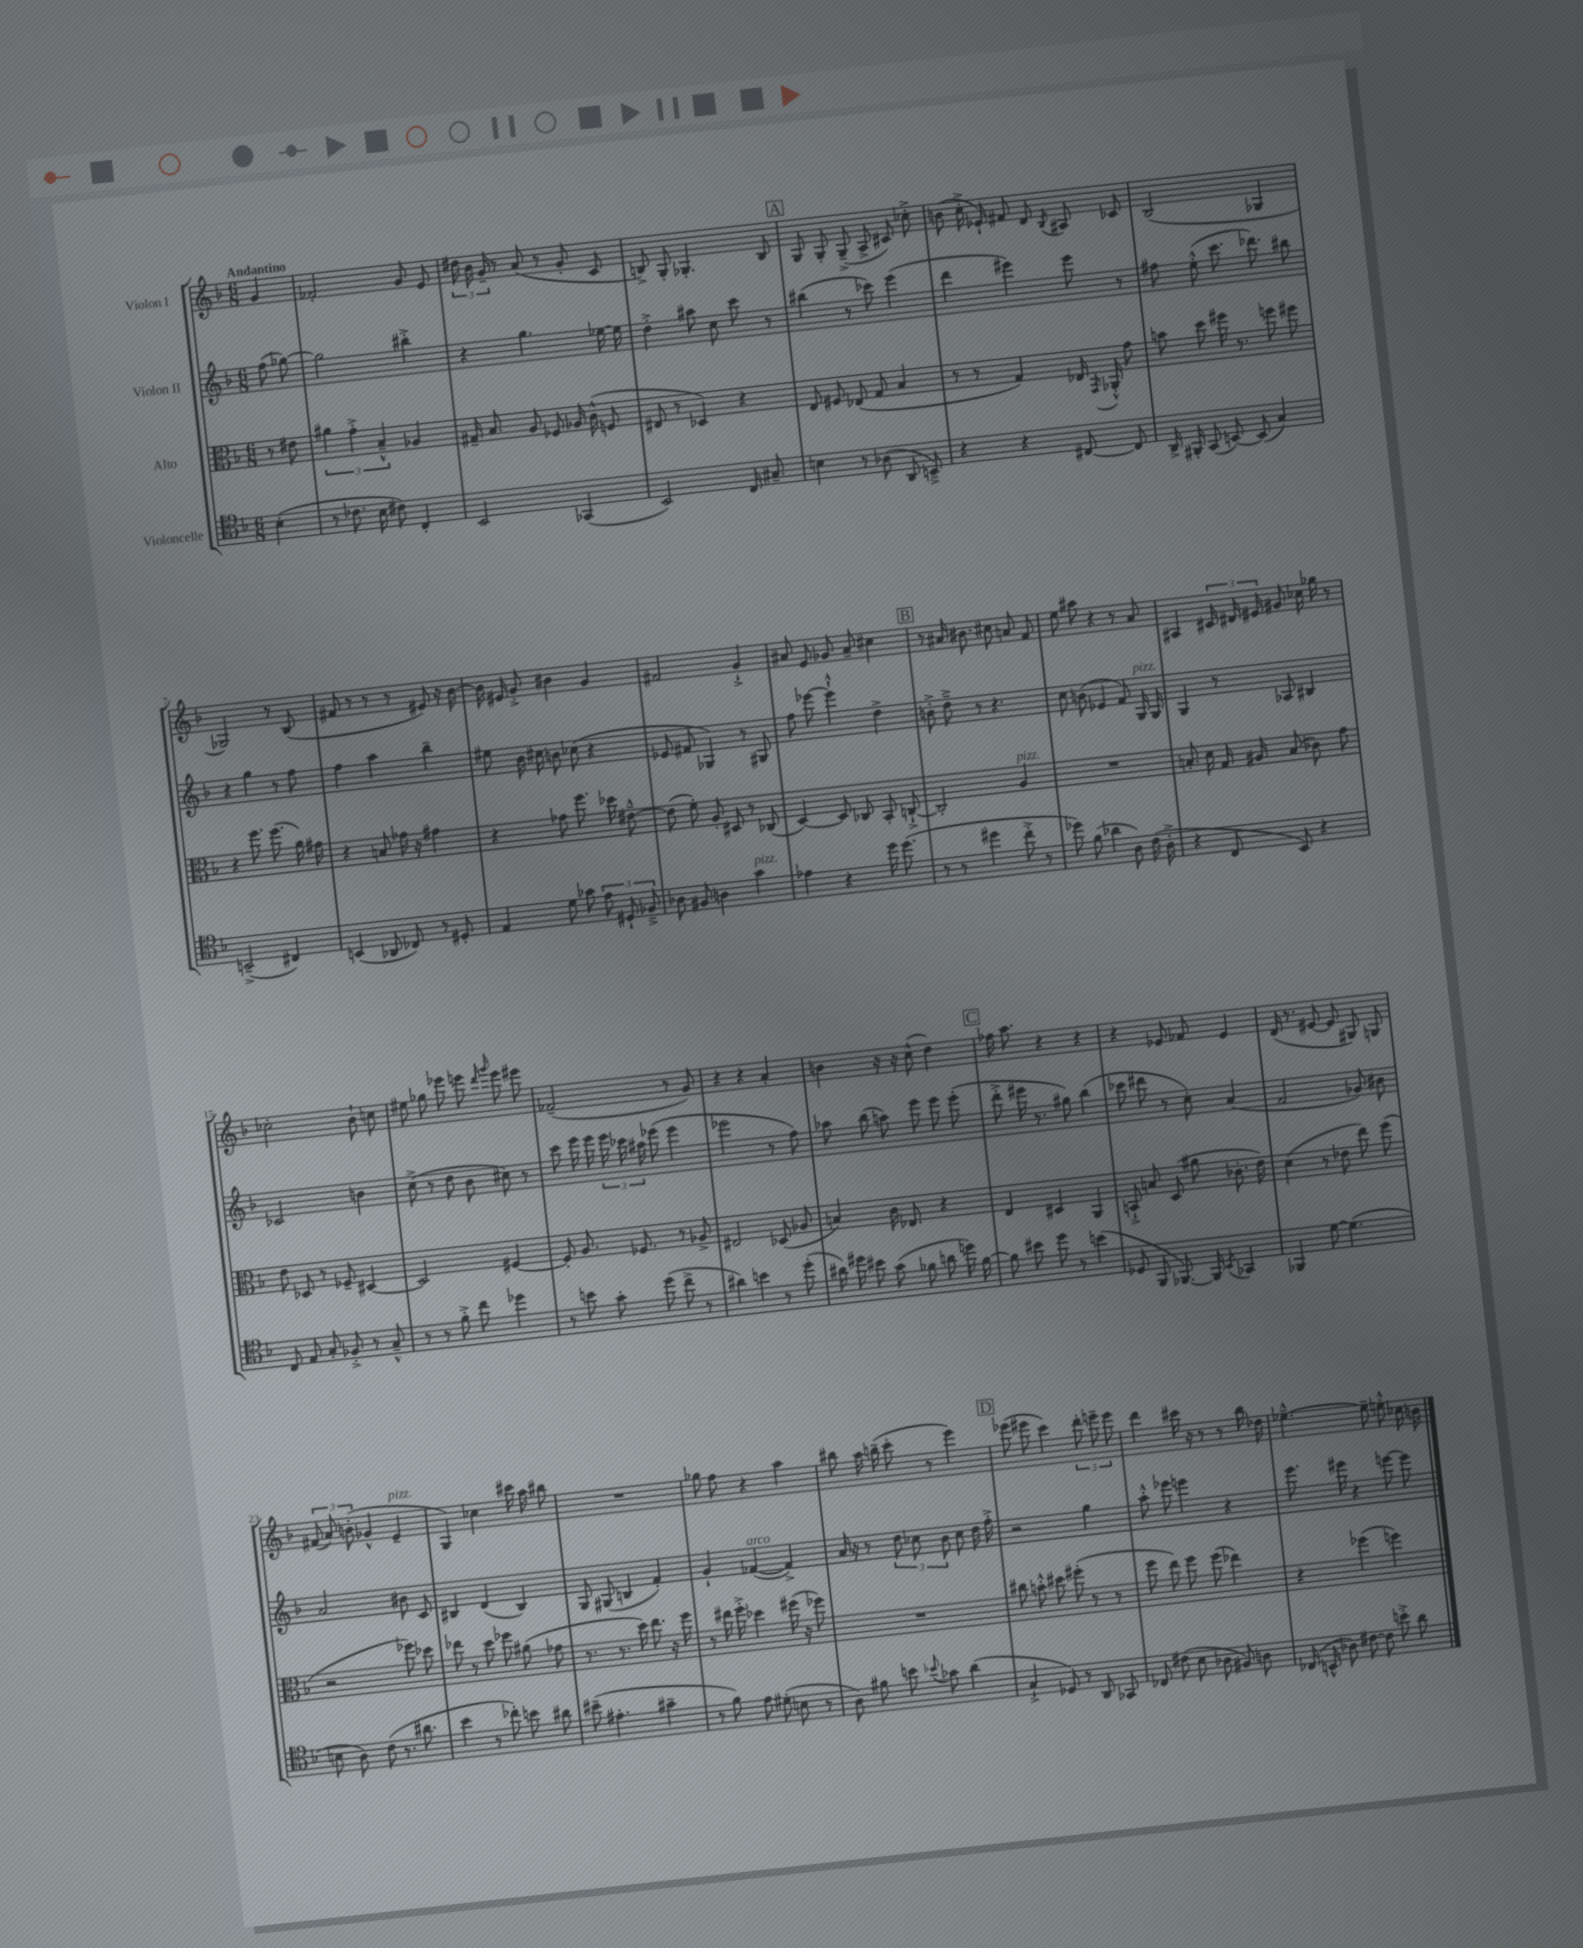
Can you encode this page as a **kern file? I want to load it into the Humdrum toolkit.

**kern	**kern	**kern	**kern
*part4	*part3	*part2	*part1
*staff4	*staff3	*staff2	*staff1
*I"Violoncelle	*I"Alto	*I"Violon II	*I"Violon I
*clefC4	*clefC3	*clefG2	*clefG2
*k[b-]	*k[b-]	*k[b-]	*k[b-]
*M6/8	*M6/8	*M6/8	*M6/8
=	=	=	=
!	!	!	!LO:TX:a:B:t=Andantino
(4B-'\	8r	(8ff\	4g/
.	8e#X\	[8gg-X\)	.
=1	=1	=1	=1
8r	6a#X\	2gg-\]	2f-X'/
8.c-X\	.	.	.
.	6g'^\	.	.
16B-\	.	.	.
.	6B-~^^/	.	.
8c#X\)	.	.	.
4C'/	4A-X/	4bb#X'^\	8g/
.	.	.	8e/
=2	=2	=2	=2
2BB-/	16G#X~/	4r	24dd#X\
.	.	.	24b-\
.	8.B-/	.	.
.	.	.	24g~/
.	.	.	8r
.	8A/	4.gg\	(8a/
.	8F-X/	.	8r
(4GG-X/	16A-X/	.	8g'/
.	(16c^^\	.	.
.	8Fn/	[16ee-X\	8c/
.	.	16ee-\]	.
=3	=3	=3	=3
2BB-/)	8E#X/	4dd'^\	8Bn^/)
.	8r	.	8G'/
.	4D-X/)	8aa#X\	4.G-X'/
.	.	8cc\	.
16C/	4r	8ccc\	.
8.G#X~/	.	.	.
.	.	8r	8B/
!!LO:REH:place=s1:t=A
=4	=4	=4	=4
4Bn\	8E/	(4bb#X\	8G/
.	8F#X/	.	8G'/
8r	(8E-X/	8r	(8G~^/
(8A-X\	8G/	8ccc-X\)	8A^/
8AA/	4B-/	(4eee\	8c#X/)
8BBn~^/)	.	.	8cc-X'^\
=5	=5	=5	=5
4r	8r	4ddd\	(8bn\
.	8r	.	16cc'^\
.	.	.	16e-X`/)
4r	4G/)	4eee#X\)	8f#X/
.	.	.	8d/
.	.	.	8qB-/
[8C#X/	16E-X/	8eee#\	8A#X/
.	8qGG/	.	.
.	16AA-X'^^/	.	.
8C#/]	8g\	8r	8c-X/
=6	=6	=6	=6
16AA^/	8bn\	8ff#X\	(2B-/
16FF#X'/	.	.	.
(8GG/	8dd\	(8ee'^^\	.
[8BBn/)	16ff#X\	8.ccc\	.
.	8.r	.	.
(8BB/]	.	.	.
.	.	8.ddd-X\)	.
4G/)	8ffn\	.	4G-X/
.	8ff#X\	8bb#X\	.
!!LO:LB:g=z
=7	=7	=7	=7
(2BBn~^/	4r	4r	2G-X/)
.	8.ff\	4gg\	.
.	(8.ff\	.	.
4C#X/)	.	8r	8r
.	16a\)	8ff\	(8B-/
.	16g#X\	.	.
=8	=8	=8	=8
(4BBn/	4r	4ff\	8f#X/
.	.	.	8r
8AA-X/	8Bn/	4aa\	8r
8C-X/)	16g-X\	.	8r
.	16r	.	.
8r	4g#X\	4bb-~\	8e#X/)
8D#X'/	.	.	16r
.	.	.	[16b-\
=9	=9	=9	=9
4E/	4r	8ee#X\	16b-\]
.	.	.	16e#X/
.	.	16b-\	8g'^/
.	.	16cc#X\	.
8d\	8g-X\	8bn\	4b#X\
8g-X\	8.ff\	(8cc-X\	.
12e\	.	4r	4g/
.	16dd-X\	.	.
12D#X`/	.	.	.
.	[8e#X~^^\	.	.
12F-X~^/	.	.	.
=10	=10	=10	=10
8A-X\	(8e#\]	8e-X/	2f#X/
8F#X/	8f'\)	8f#X/	.
4An\	8A'/	4G-X/)	.
.	8D#X/	.	.
!LO:TX:a:i:t=pizz.	!	!	!
4g\	8r	8r	4g`^/
.	(8C-X/	8G#X/	.
=11	=11	=11	=11
4e-X\	[4D/)	8ff\	8a#X/
.	.	[8eee-X\	8e/
4r	8D/]	4eee-`^^\]	8g-X/
.	8C-X/	.	8a#~/
16dd\	8BB-'/	4dd^\	4cc#X\
(8.dd\	.	.	.
.	[8Cn`^/	.	.
!!LO:REH:place=s1:t=B
=12	=12	=12	=12
8r	2C'/]	8bn'^\	8r
8r	.	8dd~^\	16a#X/
.	.	.	8.b#X\
4dd#X\	.	8r	.
.	.	4.r	8cc#X\
!	!LO:TX:a:i:t=pizz.	!	!
8cc'^\	4A/	.	8an/
8r	.	.	8f/
=13	=13	=13	=13
8dd-X\)	2.r	8cc\	8ee\
(8f\	.	(8bn\	8aa#X\
4a-X\	.	4e-X/	4r
8A\)	.	8f/)	8r
!	!	!LO:TX:a:i:t=pizz.	!
(16c\	.	16G/	8a/
16A'^\	.	16G/	.
=14	=14	=14	=14
4r	8.Bn'/	4G/	4A#X/
.	16d\	.	.
8C/	16G/	8r	24c#X/
.	.	.	24d#X/
.	16A#X/	.	.
.	.	.	24e#X/
8BB-/)	(8B/	8A-X/	8g#X/
4r	8c-X\)	4B#X/	16cc-X\
.	.	.	16gg-X\
.	8g\	.	8r
!!LO:LB:g=z
=15	=15	=15	=15
8C/	8e\	2c-X/	2cc-X'\
8E/	8D-X/	.	.
8G'/	8r	.	.
8F-X'^/	8F-X~/	.	.
8r	[4D#X/	4bn\	8b-`\
8G~^^/	.	.	8ccn\
=16	=16	=16	=16
8r	2D#/]	(8cc^\	8ee#X\
8r	.	8r	8gg-X\
8f'^\	.	8dd\	8eee-X\
8cc\	.	8b-\	8eeen\
.	.	.	16qqddd/
.	.	.	16qqggg/
4dd-X\	[4F#X/	8cc#X\)	8eee\
.	.	8r	8eee#X\
=17	=17	=17	=17
8r	8F#'/]	8ccc\	(2f-X~/
8bn\	8.A/	16eee\	.
.	.	16eee\	.
8g'\	.	24eee\	.
.	.	24ccc-X\	.
.	8.F-X/	.	.
.	.	24aa#X\	.
(8dd\	.	(8eee-X\	.
8cc^\	8r	4eee-\	8r
8r	8A-X^/	.	8g/)
=18	=18	=18	=18
4a#X\)	2E#X/	2eee-X\	4r
4bn\	.	.	4r
8r	(8D-X/	8r	4a'/
(8dd'\	8A-X/	8ff\)	.
=19	=19	=19	=19
16a#X\)	4Bn/)	8aa-X\	4bn\
16dd#X\	.	.	.
8b#X\	.	(8bb-\	.
(8g\	16c\	8aan\)	16r
.	8.E-X/	.	16r
8f-X\	.	8eee\	(8cc^^\
8an\	4r	8eee\	4dd\)
16ddn\)	.	(8eee'\	.
[16f-\	.	.	.
!!LO:REH:place=s1:t=C
=20	=20	=20	=20
8f-\]	4E/	8ddd'^\	16ff-X\
.	.	.	8.aa\
8b#X\	.	16eee#X\	.
.	.	8.r	.
8dd\	4D#X/	.	4r
8r	.	8gg#X\)	.
(4bn\	4AA/	(4bb-\	4r
=21	=21	=21	=21
8D-X/	8BBn`^/	8ccc-X\	4r
8FF/	8Bn/	8ddd#X\	.
[8.FF-X/)	(8D/	8r	8e-X/
.	8a#X\	8cc'\)	8f-X/
16FF-/]	.	.	.
8qBB-/	.	.	.
4GG-X/	8.c-X'\	(4a/	4e-/
.	16e\)	.	.
=22	=22	=22	=22
4FF-X/	(4d\	2f/	(16d/
.	.	.	8.r
[8d\	8r	.	[8e#X/
(4.d\]	8e-X\	.	8e#/]
.	8ee\)	8g-X/)	8G#X/)
.	(8ff\	8b#X\	8Gn/
!!LO:LB:g=z
=23	=23	=23	=23
8Bn\	2r	2a/	(12f#X/
.	.	.	12a/)
8A\)	.	.	.
.	.	.	(12bn'\
(8c\	.	.	4g-X^^/
8.r	.	.	.
!	!	!	!LO:TX:a:i:t=pizz.
.	8ff-X\)	8b#X\	4e~/
8.a#X\	.	.	.
.	8dd-X\	8c/	.
=24	=24	=24	=24
4b-\	8ee-X\	4B#X/	4G/)
.	8r	.	.
8r	8dd\	(4d/	4cc-X\
8cc-X'\)	8ff-X\	.	.
8bn\	(8a#X\	4B#/)	16ccc#X\
.	.	.	16aa\
8a#X\	8g-X\	.	8bb#X\
=25	=25	=25	=25
(8b#X~\	8.r	8G/	2.r
4.e#X'\	.	(8G#X/	.
.	8.r	.	.
.	.	4Bn/	.
.	16dd\)	.	.
.	8.ee\	.	.
4g#X~\	.	4f'/)	.
.	16r	.	.
.	16ff\	.	.
=26	=26	=26	=26
8r	8r	4g`/	8gg-X\
8f\)	16ee#X\	.	8ff\
.	16ff'^\	.	.
!	!	!LO:TX:a:i:t=arco	!
8e\	4dd-X\	([4f-X/	4r
(8d#X'\	.	.	.
8Bn\	(16ff#X\	4f-^/])	4aa\
.	16r	.	.
8r	8ff-X\)	.	.
=27	=27	=27	=27
8A\)	2.r	16a/	8bb#X\
.	.	16r	.
8f#X\	.	8r	16aa\
.	.	.	(16bbn~\
8bn\	.	12dd\	8ccc'\
.	.	12cc-X\	.
8qqb-X/	.	.	.
8g-X\	.	.	8r
.	.	12b-\	.
(4a\	.	8cc-\	4eee\)
.	.	16dd\	.
.	.	16ff'^\	.
!!LO:REH:place=s1:t=D
=28	=28	=28	=28
4G`^/	8cc#X\	2r	(8eee-X\
.	8bn'^^\	.	8eee#X\
8D-X/)	8dd#X\	.	4ccc\)
8r	(8ff#X'\	.	.
8AA/	8r	4gg\	12ddd'\
.	.	.	12eeen~\
8GG-X/	8r	.	.
.	.	.	12eee\
=29	=29	=29	=29
8C-X/	8ff\	8aa'^^\	4ddd\
(8c#X\	8ee\)	8eee-X\	.
8B-\	8ff\	4eeen\	16ccc#X\
.	.	.	16r
8A-X\	(8ff\	.	8r
8F#X/)	4ee-X\)	4r	8r
8An\	.	.	16bb-\
.	.	.	16dd-X\
=30	=30	=30	=30
(16C-X/	4r	8.eee\	[4.ee-X~^^\
16BBn^^/	.	.	.
8A-X\)	.	.	.
.	.	16eee#X\	.
[8c#X\	(4ff-X\	4r	.
8c#\]	.	.	8ee-~\]
8bn'^\	4ffn\)	[8eeen\	8een'^^\
8a\	.	8eee\]	16cc-X\
.	.	.	16bn\
==	==	==	==
*-	*-	*-	*-
